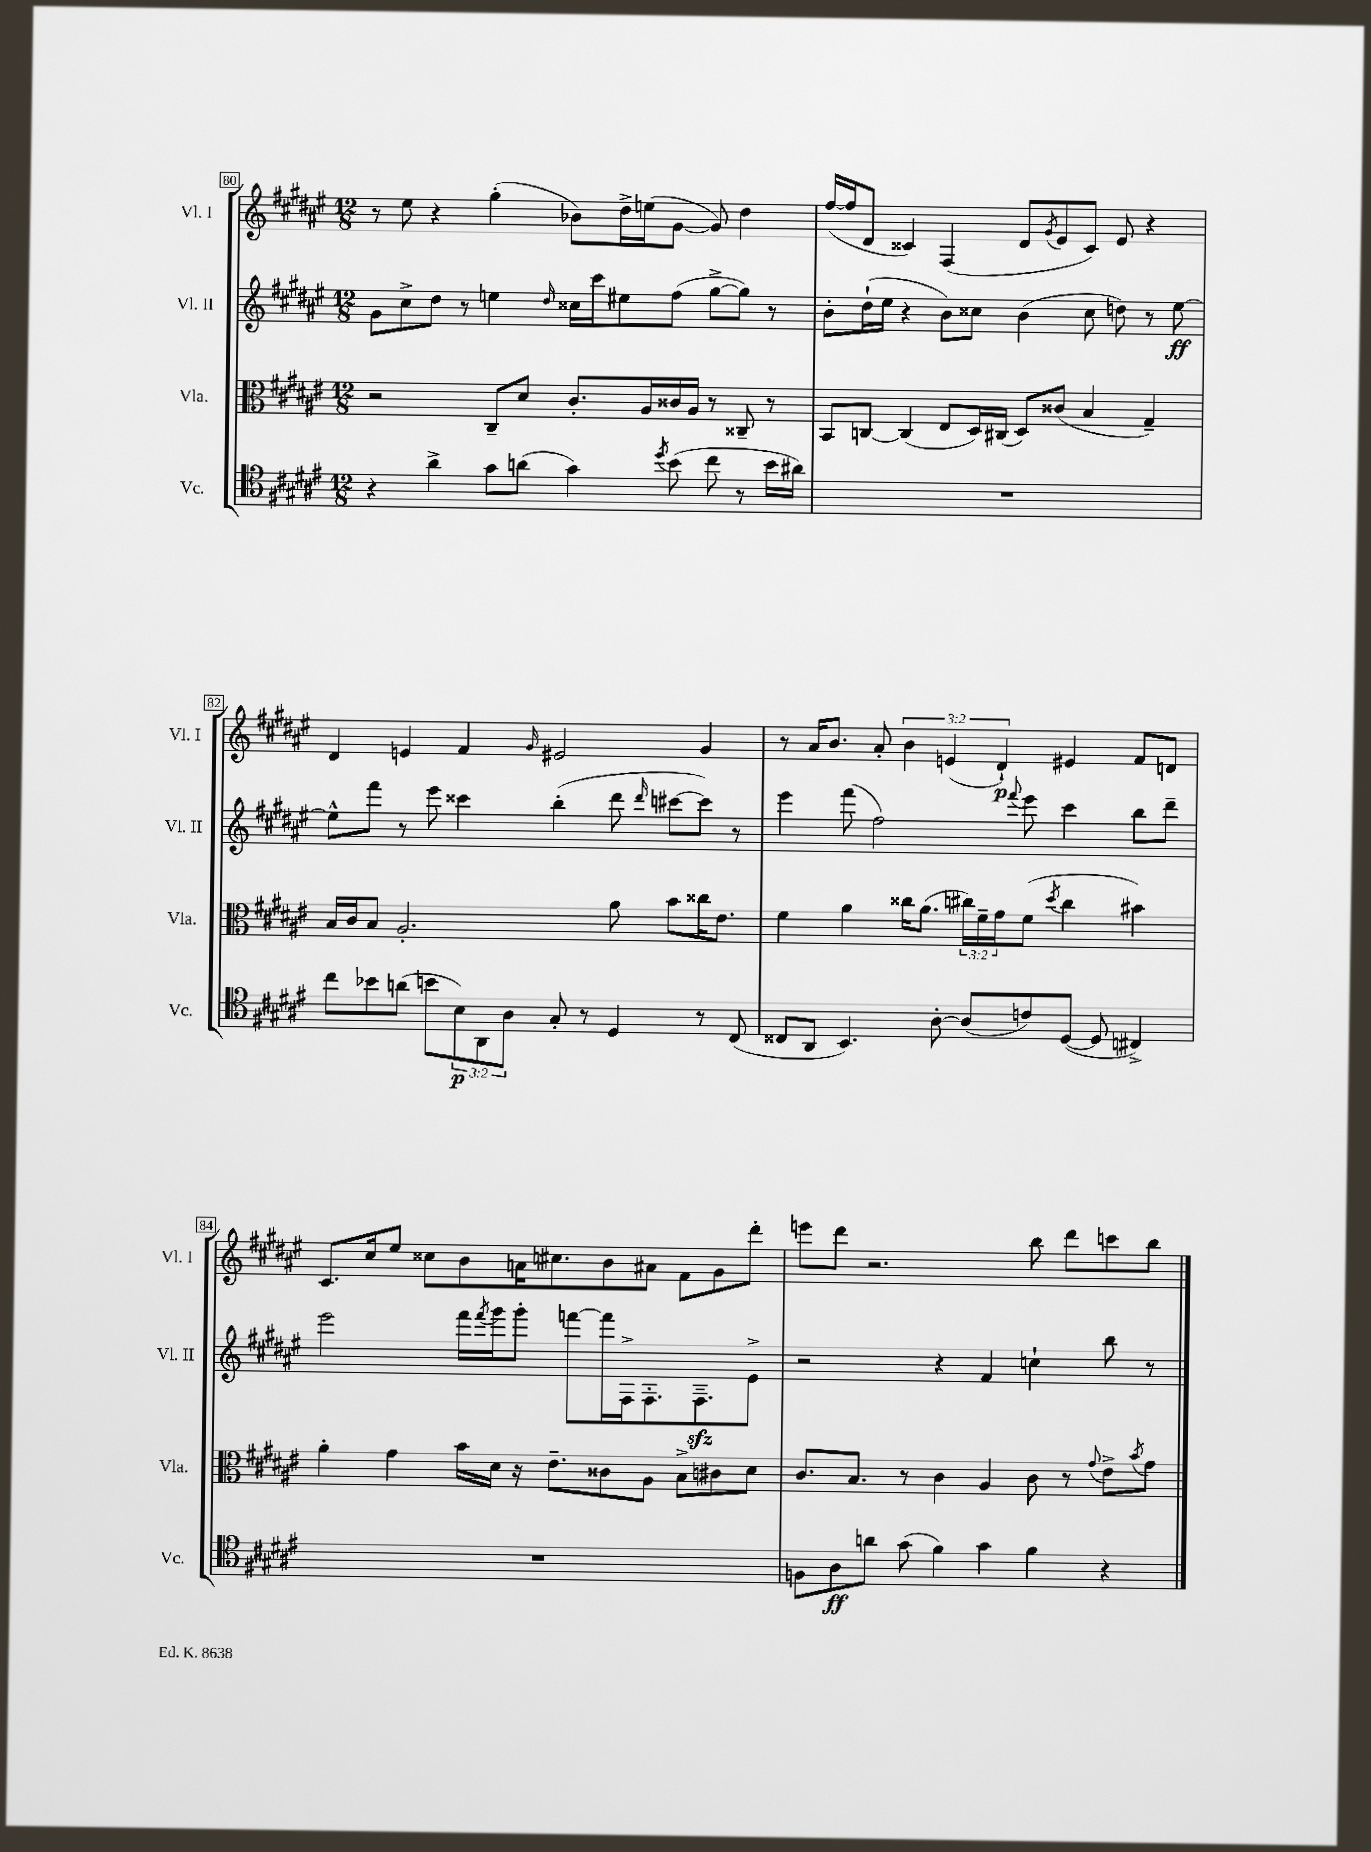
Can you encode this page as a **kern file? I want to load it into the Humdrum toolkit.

**kern	**kern	**kern	**kern
*staff4	*staff3	*staff2	*staff1
*clefC4	*clefC3	*clefG2	*clefG2
*k[f#c#g#d#a#e#]	*k[f#c#g#d#a#e#]	*k[f#c#g#d#a#e#]	*k[f#c#g#d#a#e#]
*M12/8	*M12/8	*M12/8	*M12/8
4r	2r	8g#	8r
.	.	8cc#^	8ee#
4a#^	.	8dd#	4r
.	.	8r	.
8g#	8C#~	4ee	(4gg#'
(8a	8d#	.	.
.	.	16qqdd#	.
4g#)	8.c#'	16cc##	8b-)
.	.	16ccc#	.
.	.	8ee#	16dd#^
.	16A#	.	(16ee
8qdd#	.	.	.
(8b	16c##	(8ff#	[8g#
.	16A#	.	.
8cc#	8r	[8gg#^	8g#])
8r	8C##~	8gg#])	4dd#
16b	8r	8r	.
16a#)	.	.	.
=	=	=	=
1.r	8BB	8b'	([16ff#
.	.	.	16ff#]
.	[8C	(16dd#`	8d#
.	.	16ee#	.
.	(4C]	4r	4c##)
.	8E#	8b)	(4F#
.	16D#)	8cc##	.
.	(16C#	.	.
.	8D#)	(4b	8d#
.	.	.	8qg#
.	(8c##	.	8e#
.	4B	8cc##	8c##)
.	.	8dd)	8e#
.	4G#~)	8r	4r
.	.	[8ee#	.
=	=	=	=
8cc#	16B	8ee#^^]	4d#
.	16c#	.	.
8b-	8B	8fff#	.
(8a	2.A#'	8r	4e
8b	.	8eee#	.
12B)	.	4ccc##	4f#
12AA#	.	.	.
12A#	.	.	.
.	.	.	16qqg#
8G#'	.	(4bb'	2e#
8r	.	.	.
4D#	8a#	8ddd#	.
.	.	16qqddd#	.
.	8b	[8ccc#	.
8r	16cc##	8ccc#])	4g#
.	8.e#	.	.
(8C#	.	8r	.
=	=	=	=
8C##	4f#	4eee#	8r
8AA#	.	.	16a#
.	.	.	8.b
4.BB)	4a#	(8fff#	.
.	.	2ff#)	8a#'
.	16cc##	.	6b
.	(8.a#	.	.
[8A#'	.	.	.
.	.	.	(6e
(8A#]	24cc#)	.	.
.	24f#~	.	.
.	24g#	.	6d#`)
.	.	8qqfff#	.
8c)	(8f#	8eee#	.
.	8qdd#	.	.
([8D#	4cc#	4ccc#	4e#
8D#]	.	.	.
4C#^)	4b#)	8bb	8f#
.	.	8ddd#~	8d
=	=	=	=
1.r	4a#'	2eee#	8.c#
.	.	.	16cc#
.	4g#	.	8ee#
.	.	.	8cc##
.	16b	16fff#	8b
.	.	8qfff#	.
.	16d#	16ggg#	.
.	16r	8ggg#'	16a
.	8.e#~	.	8.cc#
.	.	[8fff	.
.	8c##	16fff]	8b
.	.	16F#^	.
.	8A#	8.F#'	8a#
.	8B^	.	8f#
.	.	8.F#~	.
.	8c#	.	8g#
.	8d#	8e#^	8ddd#'
=	=	=	=
8F	8.c#	2r	8eee
8A#	.	.	8ddd#
.	8.B	.	.
8a	.	.	2.r
(8g#	8r	.	.
4f#)	4c#	4r	.
4g#	4A#	4f#	.
4f#	8c#	4cc`	8bb
.	8r	.	8ddd#
.	8qqg#	.	.
4r	8e#^	8bb	8ccc
.	8qb	.	.
.	8g#	8r	8bb
==	==	==	==
*-	*-	*-	*-
